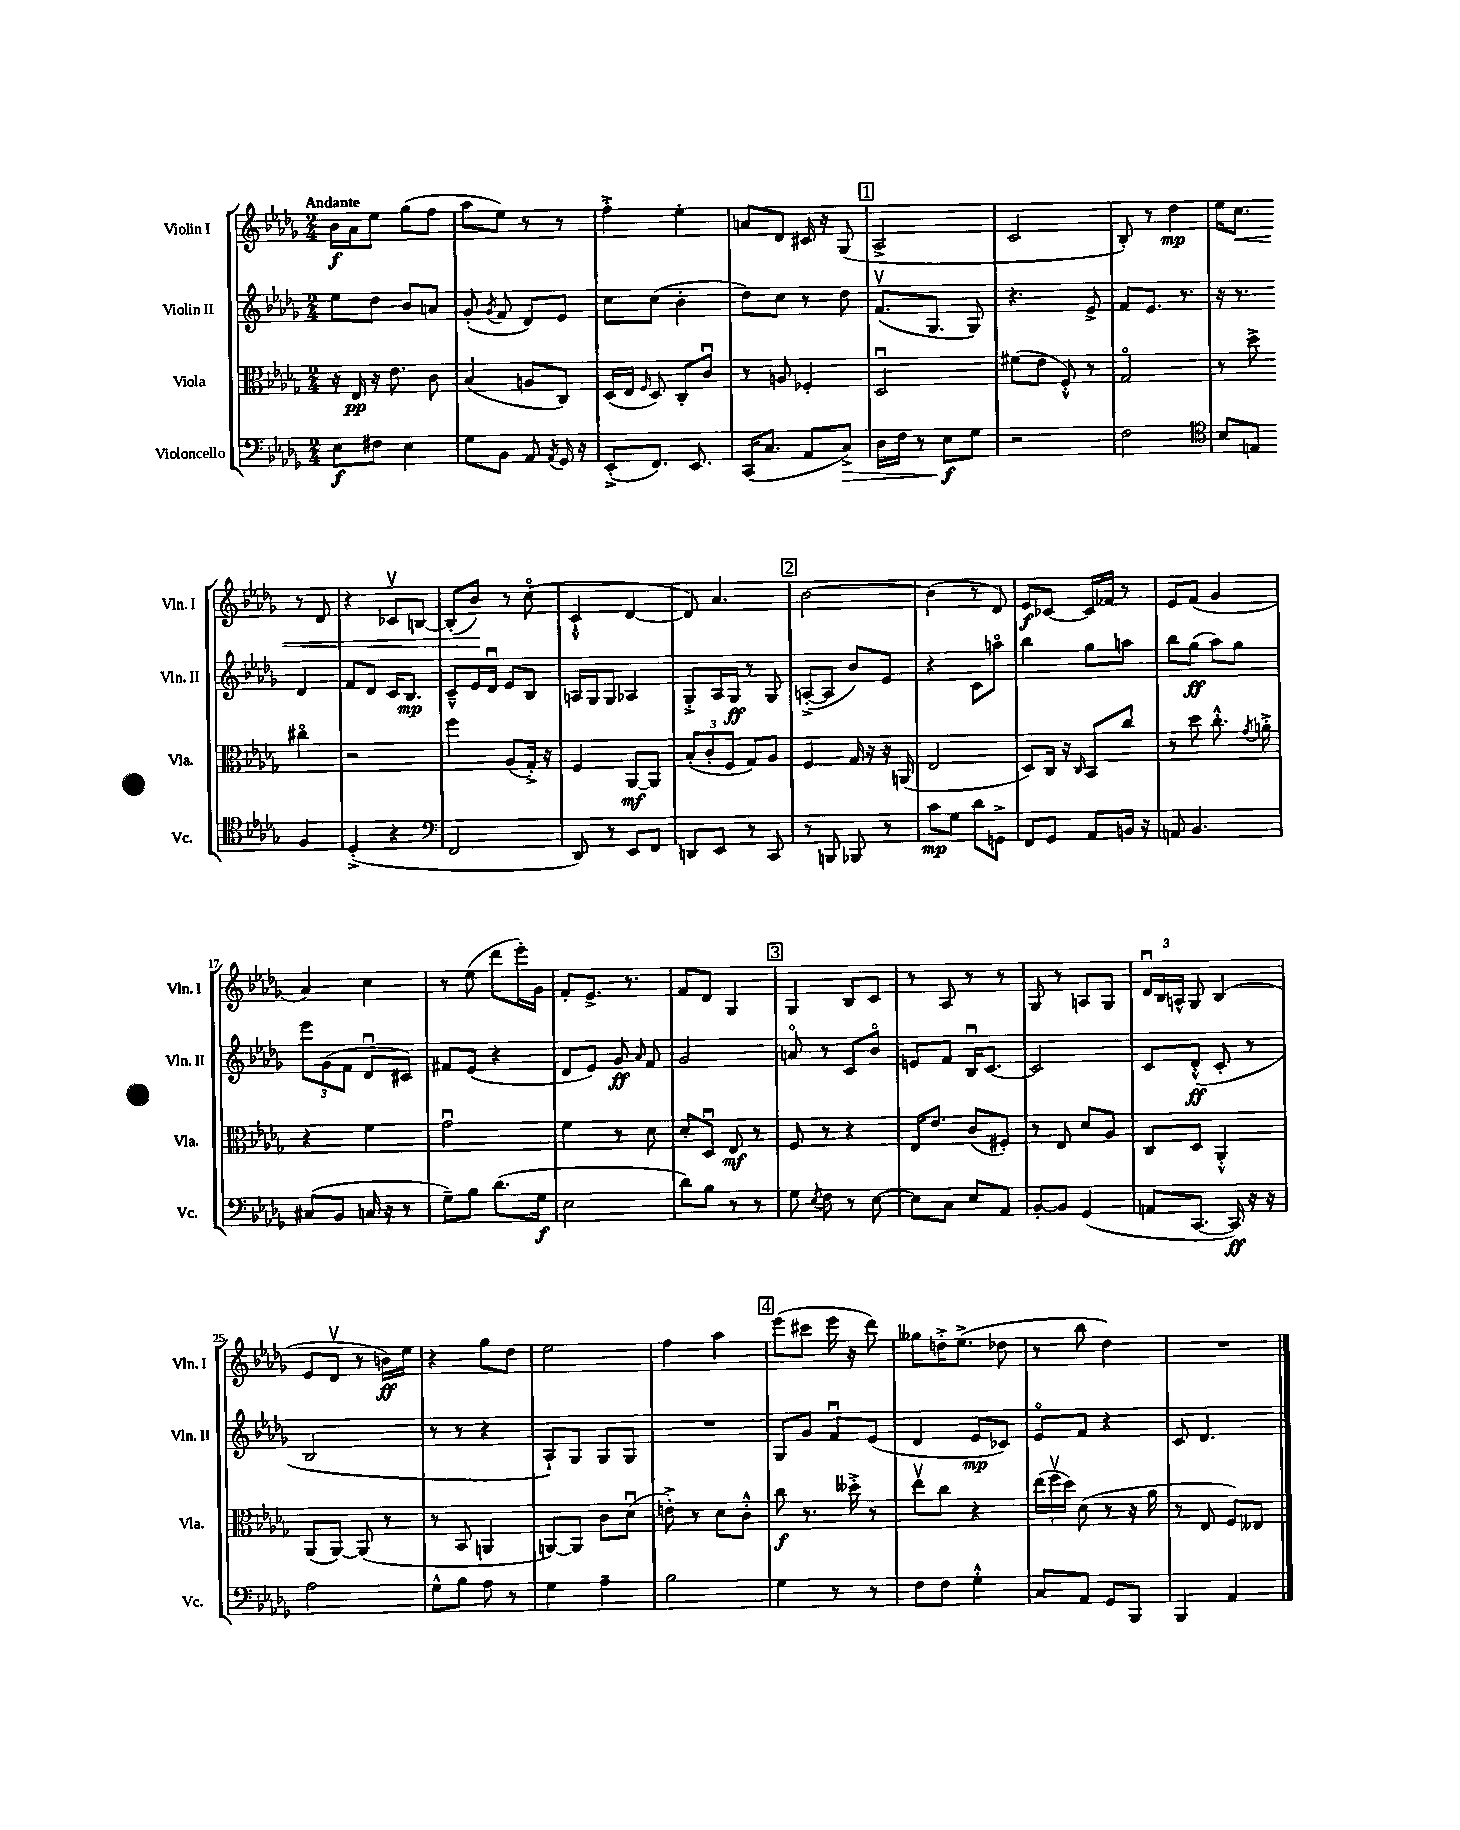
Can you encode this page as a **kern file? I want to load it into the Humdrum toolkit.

**kern	**dynam	**kern	**dynam	**kern	**dynam	**kern	**dynam
*part4	*part4	*part3	*part3	*part2	*part2	*part1	*part1
*staff4	*staff4	*staff3	*staff3	*staff2	*staff2	*staff1	*staff1
*I"Violoncello	*	*I"Viola	*	*I"Violin II	*	*I"Violin I	*
*I'Vc.	*	*I'Vla.	*	*I'Vln. II	*	*I'Vln. I	*
*clefF4	*	*clefC3	*	*clefG2	*	*clefG2	*
*k[b-e-a-d-g-]	*	*k[b-e-a-d-g-]	*	*k[b-e-a-d-g-]	*	*k[b-e-a-d-g-]	*
*M2/4	*	*M2/4	*	*M2/4	*	*M2/4	*
=1	=1	=1	=1	=1	=1	=1	=1
!	!	!	!	!	!	!LO:TX:a:B:t=Andante	!
8E-\L	f	16r	.	8ee-\L	.	16b-\LL	f
.	.	16E-/	pp	.	.	16a-\J	.
8F#X\J	.	16r	.	8dd-\J	.	8ee-\J	.
.	.	8.e-\	.	.	.	.	.
4E-\	.	.	.	8b-/L	.	(8gg-\L	.
.	.	8c\	.	8an/J	.	8ff\J	.
=2	=2	=2	=2	=2	=2	=2	=2
8G-\L	.	(4B-/	.	(8g-'/	.	8aa-\L	.
.	.	.	.	8qg-/	.	.	.
8BB-\J	.	.	.	8f/	.	8ee-\J)	.
8AA-/	.	8An/L	.	8d-/L)	.	8r	.
8qAA-/	.	.	.	.	.	.	.
16GG-/	.	8C/J)	.	8e-/J	.	8r	.
16r	.	.	.	.	.	.	.
=3	=3	=3	=3	=3	=3	=3	=3
(8EE-'^/L	.	(16D-/LL	.	8cc\L	.	4ff'^\	.
.	.	16E-/JJ	.	.	.	.	.
.	.	16qqF/	.	.	.	.	.
8.FF/J)	.	8D-/)	.	(8cc\J	.	.	.
.	.	8C'/L	.	4b-'\	.	4ee-'\	.
8.EE-/	.	.	.	.	.	.	.
.	.	8cu/J	.	.	.	.	.
=4	=4	=4	=4	=4	=4	=4	=4
(16CC/KL	.	8r	.	8dd-\L)	.	8an/L	.
8.C/J	.	.	.	.	.	.	.
.	.	8An/	.	8cc\J	.	8d-/J	.
8AA-/L	.	4F-X'/	.	8r	.	16c#X/	.
.	.	.	.	.	.	16r	.
!	!LO:HP:b	!	!	!	!	!	!
8C^/J)	>	.	.	8dd-\	.	(8G-/	.
!!LO:REH:place=s1:t=1
=5	=5	=5	=5	=5	=5	=5	=5
16D-\LL	.	2D-u/	.	(8.fv/L	.	2A-^/	.
16F\JJ	.	.	.	.	.	.	.
8r	.	.	.	.	.	.	.
.	.	.	.	8.G-/J	.	.	.
8E-\L	f	.	.	.	.	.	.
8G-\J	]	.	.	8G-/)	.	.	.
=6	=6	=6	=6	=6	=6	=6	=6
2r	.	(8f#X\L	.	4.r	.	2c/	.
.	.	8e-\J	.	.	.	.	.
.	.	8F'^^/)	.	.	.	.	.
.	.	8r	.	8e-^/	.	.	.
=7	=7	=7	=7	=7	=7	=7	=7
2F\	.	2G-/	.	8f/L	.	8B-'/)	.
.	.	.	.	8.e-/J	.	8r	.
.	.	.	.	.	.	4dd-\	mp
.	.	.	.	8.r	.	.	.
=8	=8	=8	=8	=8	=8	=8	=8
*clefC4	*	*	*	*	*	*	*
8B-/L	.	8r	.	16r	.	16ee-\KL	.
!	!	!	!	!	!	!	!LO:HP:b
.	.	.	.	8.r	.	8.cc\J	<
8En/J	.	8dd-^\	.	.	.	.	.
4F/	.	4cc#X\	.	4d-/	.	8r	.
.	.	.	.	.	.	8d-/	.
!!LO:LB:g=z
=9	=9	=9	=9	=9	=9	=9	=9
(4D-'^/	.	2r	.	8f/L	.	4r	.
.	.	.	.	8d-/J	.	.	.
4r	.	.	.	16c/KL	.	8c-Xv/L	.
.	.	.	.	8.B-/J	mp	.	.
.	.	.	.	.	.	[8Bn/J	.
=10	=10	=10	=10	=10	=10	=10	=10
*clefF4	*	*	*	*	*	*	*
2FF/	.	4ff\	.	8c~^^/L	.	(8B'/L]	.
.	.	.	.	16e-/L	.	8b-/J)	.
.	.	.	.	16d-u/JJ	.	.	.
.	.	(8A-/L	.	8e-/L	.	8r	[
.	.	16G-'^/Jk)	.	8B-/J	.	(8cc\	.
.	.	16r	.	.	.	.	.
=11	=11	=11	=11	=11	=11	=11	=11
8DD-/)	.	4F/	.	16An/LL	.	4c`^^/	.
.	.	.	.	16G-/J	.	.	.
8r	.	.	.	8G-/J	.	.	.
8EE-/L	.	[8AA-/L	mf	4A-X/	.	[4d-/	.
8FF/J	.	8AA-/J]	.	.	.	.	.
=12	=12	=12	=12	=12	=12	=12	=12
8DDn/L	.	(12B-'/L	.	8G-'^/L	.	8d-/])	.
.	.	12c'/	.	.	.	.	.
8EE-/J	.	.	.	16A-/L	.	4.a-/	.
.	.	12F/J	.	.	.	.	.
.	.	.	.	16G-/JJ	ff	.	.
8r	.	8G-/L)	.	8r	.	.	.
8CC/	.	8A-/J	.	8G-/	.	.	.
!!LO:REH:place=s1:t=2
=13	=13	=13	=13	=13	=13	=13	=13
8r	.	4F/	.	([8An'^/L	.	[2b-\	.
8BBBn/	.	.	.	8A/J]	.	.	.
8BBB-X/	.	16G-/	.	8b-/L)	.	.	.
.	.	16r	.	.	.	.	.
8r	.	16r	.	8e-/J	.	.	.
.	.	(16AAn/	.	.	.	.	.
=14	=14	=14	=14	=14	=14	=14	=14
8c\L	mp	2E-/	.	4r	.	(4b-\]	.
8G-\J	.	.	.	.	.	.	.
8d-\L	.	.	.	8c\L	.	8r	.
8GGn^\J	.	.	.	8aan\J	.	8d-/)	.
=15	=15	=15	=15	=15	=15	=15	=15
8FF/L	.	8D-/L)	.	4bb-\	.	8e-/L	f
8GG-/J	.	16C/Jk	.	.	.	[8c-X/J	.
.	.	16r	.	.	.	.	.
.	.	16qqC/	.	.	.	.	.
8AA-/L	.	8BB-/L	.	8gg-\L	.	16c-/LL]	.
.	.	.	.	.	.	16f-X/JJ	.
16BBn/Jk	.	8cc/J	.	8aan\J	.	8r	.
16r	.	.	.	.	.	.	.
=16	=16	=16	=16	=16	=16	=16	=16
8AAn/	.	8r	.	8bb-\L	.	8e-/L	.
4.BB-/	.	8dd-\	.	(8gg-\J	ff	(8f/J	.
.	.	8.cc'^^\	.	8aa-\L)	.	4g-/	.
.	.	.	.	8gg-\J	.	.	.
.	.	8qg-/	.	.	.	.	.
.	.	16an'^\	.	.	.	.	.
!!LO:LB:g=z
=17	=17	=17	=17	=17	=17	=17	=17
(8C#X/L	.	4r	.	12eee-\L	.	4a-/)	.
.	.	.	.	(12g-\	.	.	.
8BB-/J	.	.	.	.	.	.	.
.	.	.	.	12f\J	.	.	.
16Cn/	.	4f\	.	8d-u/L	.	4cc\	.
16r	.	.	.	.	.	.	.
8r	.	.	.	8c#X/J)	.	.	.
=18	=18	=18	=18	=18	=18	=18	=18
8G-~\L)	.	2g-u\	.	8f#X/L	.	8r	.
8B-\J	.	.	.	(8e-/J	.	(8ee-\	.
(8.d-\L	.	.	.	4r	.	8ddd-\L	.
.	.	.	.	.	.	16eee-'\L)	.
16G-\Jk	f	.	.	.	.	16g-\JJ	.
=19	=19	=19	=19	=19	=19	=19	=19
2E-\	.	4f\	.	8d-/L	.	8f'/L	.
.	.	.	.	8e-/J)	.	8.e-^/J	.
.	.	8r	.	8g-/	ff	.	.
.	.	.	.	.	.	8.r	.
.	.	.	.	16qqa-/	.	.	.
.	.	8d-\	.	8f/	.	.	.
=20	=20	=20	=20	=20	=20	=20	=20
8d-\L)	.	8d-'/L	.	2g-/	.	8f/L	.
8B-\J	.	8D-u/J	.	.	.	8d-/J	.
8r	.	8E-/	mf	.	.	4G-/	.
8r	.	8r	.	.	.	.	.
!!LO:REH:place=s1:t=3
=21	=21	=21	=21	=21	=21	=21	=21
8G-\	.	8F/	.	8an/	.	4G-/	.
8qE-/	.	.	.	.	.	.	.
8F\	.	8r	.	8r	.	.	.
8r	.	4r	.	8c/L	.	8B-/L	.
[8E-\	.	.	.	8b-/J	.	8c/J	.
=22	=22	=22	=22	=22	=22	=22	=22
8E-\L]	.	16E-/KL	.	8en/L	.	8r	.
.	.	8.e-/J	.	.	.	.	.
8C\J	.	.	.	8f/J	.	8A-/	.
8E-/L	.	(8c/L	.	16B-u/KL	.	8r	.
.	.	.	.	[8.c/J	.	.	.
8AA-/J	.	8F#X'/J)	.	.	.	8r	.
=23	=23	=23	=23	=23	=23	=23	=23
[8BB-'/L	.	8r	.	2c/]	.	8G-/	.
8BB-/J]	.	8E-/	.	.	.	8r	.
(4GG-/	.	8d-/L	.	.	.	8An/L	.
.	.	8A-/J	.	.	.	8G-/J	.
=24	=24	=24	=24	=24	=24	=24	=24
8AAn/L	.	8C/L	.	8c/L	.	24d-u/LL	.
.	.	.	.	.	.	24B-/	.
.	.	.	.	.	.	24An^^/JJ	.
[8.CC/J	.	8D-/J	.	(8d-'^^/J	ff	8G-/	.
.	.	4AA-'^^/	.	8c'/	.	(4B-/	.
16CC/])	ff	.	.	.	.	.	.
16r	.	.	.	8r	.	.	.
16r	.	.	.	.	.	.	.
!!LO:LB:g=z
=25	=25	=25	=25	=25	=25	=25	=25
2A-\	.	(8AA-/L	.	2B-/	.	8e-/L	.
.	.	[8AA-/J)	.	.	.	8d-v/J	.
.	.	(8AA-/]	.	.	.	8r	.
.	.	8r	.	.	.	16bn\LL)	ff
.	.	.	.	.	.	16ee-\JJ	.
=26	=26	=26	=26	=26	=26	=26	=26
8G-^^\L	.	8r	.	8r	.	4r	.
8B-\J	.	8BB-/	.	8r	.	.	.
8A-\	.	4AAn/	.	4r	.	8gg-\L	.
8r	.	.	.	.	.	8dd-\J	.
=27	=27	=27	=27	=27	=27	=27	=27
4G-\	.	[8AAn/L)	.	8A-`/L)	.	2ee-\	.
.	.	8AA/J]	.	8G-/J	.	.	.
4A-~\	.	8c\L	.	8G-/L	.	.	.
.	.	(8d-u\J	.	8G-/J	.	.	.
=28	=28	=28	=28	=28	=28	=28	=28
2B-\	.	8en'^\)	.	2r	.	4ff\	.
.	.	8r	.	.	.	.	.
.	.	8d-\L	.	.	.	4aa-\	.
.	.	8c'^^\J	.	.	.	.	.
!!LO:REH:place=s1:t=4
=29	=29	=29	=29	=29	=29	=29	=29
4G-\	.	8cc\	f	8G-/L	.	(8eee-\L	.
.	.	8.r	.	8g-/J	.	8ccc#X\J	.
8r	.	.	.	8fu/L	.	16eee-\	.
.	.	16dd--X'^\	.	.	.	16r	.
8r	.	8r	.	(8e-/J	.	8ddd-\)	.
=30	=30	=30	=30	=30	=30	=30	=30
8F\L	.	8ee-v\L	.	4d-/	.	8gg--X\L	.
8F\J	.	8cc\J	.	.	.	16ddn'^\K	.
.	.	.	.	.	.	(8.ee-^\J	.
4G-'^^\	.	4r	.	8e-/L	mp	.	.
.	.	.	.	8c-X/J)	.	8dd-X\	.
=31	=31	=31	=31	=31	=31	=31	=31
8C/L	.	(24ee-\LL	.	8e-/L	.	8r	.
.	.	24ffv\	.	.	.	.	.
.	.	24dd-\JJ)	.	.	.	.	.
8AA-/J	.	(8d-\	.	8f/J	.	8bb-\	.
8GG-/L	.	8r	.	4r	.	4dd-\)	.
8BBB-/J	.	16r	.	.	.	.	.
.	.	16a-\	.	.	.	.	.
=32	=32	=32	=32	=32	=32	=32	=32
4BBB-/	.	8r	.	8c/	.	2r	.
.	.	8E-/	.	4.d-/	.	.	.
4AA-/	.	8F/L)	.	.	.	.	.
.	.	8E--X/J	.	.	.	.	.
==	==	==	==	==	==	==	==
*-	*-	*-	*-	*-	*-	*-	*-
